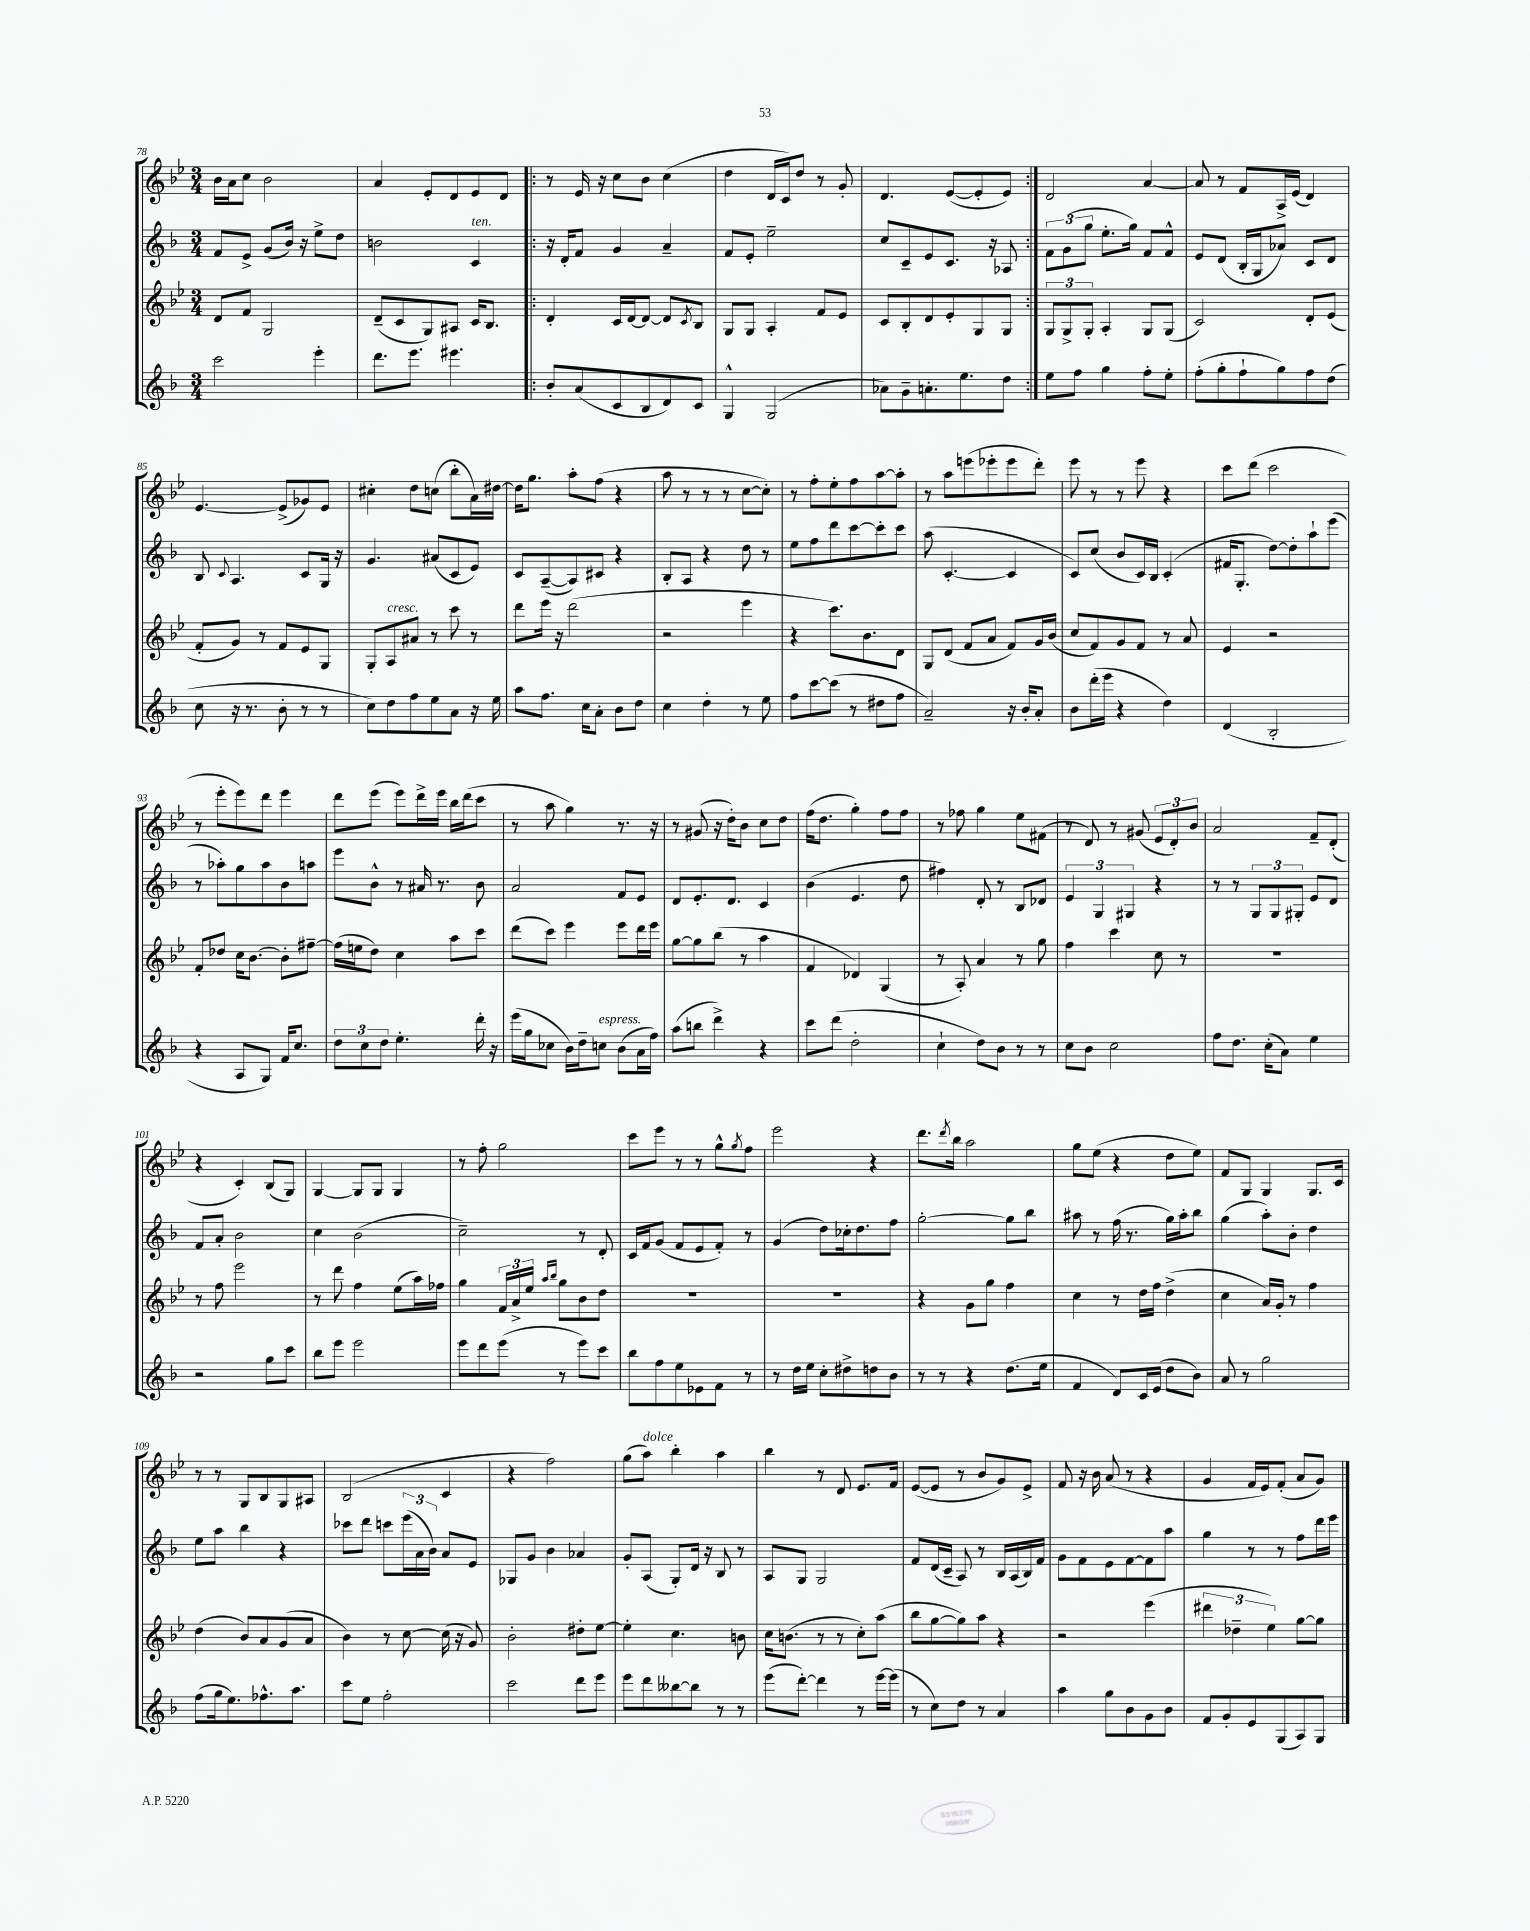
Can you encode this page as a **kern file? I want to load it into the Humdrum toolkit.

**kern	**kern	**kern	**kern
*staff4	*staff3	*staff2	*staff1
*clefG2	*clefG2	*clefG2	*clefG2
*k[b-]	*k[b-e-]	*k[b-]	*k[b-e-]
*M3/4	*M3/4	*M3/4	*M3/4
2ccc\	8d/L	8f/L	16b-\LL
.	.	.	16a\J
.	8f/J	8e^/J	8cc\J
.	2G/	(8g/L	2b-\
.	.	16b-/Jk)	.
.	.	16r	.
4eee'\	.	8ee^\L	.
.	.	8dd\J	.
=	=	=	=
8.ddd\L	(8d~/L	2b\	4a/
.	8c/	.	.
8.eee\J	.	.	.
.	8G/)	.	8e-'/L
4.eee#\	8A#/J	.	8d/
.	16c/LK	4c/	8e-/
.	8.B-/J	.	.
.	.	.	8d/J
=!|:	=!|:	=!|:	=!|:
8b-'/L	4d'/	16r	8r
.	.	16d'/LK	.
(8a/	.	8f/J	16e-/
.	.	.	16r
8c/	16c/LL	4g/	8cc\L
.	[16d/J	.	.
8B-/	8d/_J	.	8b-\J
8d/)	8d/]L	4a~/	(4cc\
.	8qc/	.	.
8c/J	8B-/J	.	.
=	=	=	=
4G^^/	8G/L	8f/L	4dd\
.	8G/J	8e'/J	.
(2G/	4A'/	2ee~\	16d/LL
.	.	.	16c/J)
.	.	.	8dd/J
.	8f/L	.	8r
.	8e-/J	.	8g'/
=	=	=	=
8a-\L)	8c/L	8cc/L	4.d/
8g~\	8B-'/	8c~/	.
8.a'\	8d/	8e/	.
.	8e-'/	8.c/J	([8e-/L
8.ee\	.	.	.
.	8G/	.	8e-'/]
.	.	16r	.
8dd\J	8G/J	8A-/	8e-/J)
=:|!	=:|!	=:|!	=:|!
8ee\L	12G/L	12f\L	2d/
.	12G^/	(12g\	.
8ff\J	.	.	.
.	12G'/J	12gg\J	.
4gg\	4A'/	8.ee'\L	.
.	.	16gg\Jk)	.
8ff'\L	8G/L	8f/L	[4a/
8ee'\J	(8G/J	8f^^/J	.
=	=	=	=
(8ff'\L	2c/)	8e/L	8a/]
8gg'\	.	(8d/J	8r
8ff`\	.	16B-'/LL	8f/L
.	.	16G/J	.
8gg\)	.	8a-/J)	16A^/L
.	.	.	(16e-/JJ
8ff\	8d'/L	8c/L	4d/)
(8dd\J	(8e-/J	8d/J	.
=	=	=	=
8cc\	8f'/L	8B-/	[4.e-/
.	.	8qqc/	.
16r	8g/J)	4.A/	.
8.r	.	.	.
.	8r	.	.
8b-'\	8f/L	.	(8e-^/]L
8r	8e-/	8c/L	8g-/)
8r	8G/J	16G/Jk	8e-/J
.	.	16r	.
=	=	=	=
8cc\L)	8G'/L	4.g/	4cc#'\
8dd\	8A/	.	.
8ff\	8a#/J	.	8dd\L
8ee\	8r	(8a#/L	(8cc\J
8a\J	8ccc\	8c/	8bb-'\L
16r	8r	8e/J)	16a\L)
16ee\	.	.	[16dd#\JJ
=	=	=	=
8aa\L	8ddd\L	8c/L	16dd#\]LK
.	.	.	8.gg\J
8.ff\J	16eee-\Jk	([8A~/	.
.	16r	.	.
.	(2ddd\	8A/])	8aa'\L
16cc\LK	.	.	.
8a'\J	.	8c#/J	(8ff\J
8b-\L	.	4r	4r
8dd\J	.	.	.
=	=	=	=
4cc\	2r	8B-'/L	8aa\
.	.	8A/J	8r
4dd'\	.	4r	8r
.	.	.	8r
8r	4eee-\	8dd\	[8cc\L
8ee\	.	8r	8cc'\]J)
=	=	=	=
8ff\L	4r	8ee\L	8r
[8ccc\	.	8ff\	8ff'\L
(8ccc\]J	8.ccc\L)	8ddd\	8ee-'\
8r	.	[8ccc\	8ff\
.	8.b-\	.	.
8dd#\L	.	8ccc'\]	[8aa\
8ff\J	8d\J	8ccc\J	8aa'\]J
=	=	=	=
2a~/)	8G/L	(8aa\	8r
.	(8d/J	[4.c'/	8aa\L
.	8f/L	.	(8eee\
.	8a/J	.	8eee-'\
16r	8f/L)	4c/]	8eee-\
16b-'/LK	.	.	.
8a'/J	16g/L	.	8ddd'\J)
.	(16b-/JJ	.	.
=	=	=	=
8b-\L	8cc/L	8c/L)	8eee-\
(16ddd'\L	8f/)	(8cc/J	8r
16eee\JJ	.	.	.
4r	8g/	8b-/L	8r
.	8f/J	16c/L)	8eee-\
.	.	16B-/JJ	.
4dd\)	8r	(4c'/	4r
.	8a/	.	.
=	=	=	=
(4d/	4e-/	16f#/LK	8ccc\L
.	.	8.G'/J	.
.	.	.	(8ddd\J
2B-'/	2r	[8dd\L)	2ccc\
.	.	8dd'\]	.
.	.	8aa`\	.
.	.	(8eee\J	.
=	=	=	=
4r	8f'/L	8r	8r
.	8dd-/J	8aa-'\L)	8eee-'\L
8A/L	16cc\LK	8gg\	8eee-\)
.	[8.b-\J	.	.
8G/J)	.	8aa-\	8ddd\J
16f/LK	8b-'\]L	8b-\	4eee-\
8.cc/J	.	.	.
.	[8ff#~\J	8aa\J	.
=	=	=	=
12dd\L	(16ff#\]LL	8eee\L	8ddd\L
.	16ee\J	.	.
12cc\	.	.	.
.	8dd\J)	8b-^^\J	(8eee-\J
12dd\J	.	.	.
4.ee'\	4cc\	8r	8eee-\L)
.	.	16a#/	16ddd^\L
.	.	8.r	16eee-\JJ
.	8aa\L	.	16bb-\LL
.	.	.	(16ddd\J
16ddd'\	8ccc\J	8b-\	8ccc\J
16r	.	.	.
=	=	=	=
(16eee\LL	(8ddd\L	2a/	8r
16gg\J	.	.	.
8cc-\J	8ccc\J)	.	8aa\
16b-\LL)	4eee-\	.	4gg\)
16dd~\J	.	.	.
8cc\J	.	.	.
(8b-\L	8eee-\L	8f/L	8.r
16a\L	16ddd\L	8e/J	.
16ff\JJ)	16eee-\JJ	.	16r
=	=	=	=
(8aa\L	[8gg\L	8d/L	8r
8bb\J	8gg\]	8.e'/	(8g#/
4ddd^\)	(8bb-\J	.	16r
.	.	8.d/J	16dd'\LK)
.	8r	.	8b-\J
4r	4aa\	4c/	8cc\L
.	.	.	8dd\J
=	=	=	=
8ccc\L	4f/	(4b-\	(16ff\LK
.	.	.	8.dd\J
(8ddd\J	.	.	.
2dd'\	4d-/)	4.e/	4gg'\)
.	(4G/	.	8ff\L
.	.	8dd\	8ff\J
=	=	=	=
4cc`\	8r	4ff#\)	8r
.	8A'/)	.	8ff-\
8dd\L)	4a/	8d'/	4gg\
8b-\J	.	8r	.
8r	8r	8B-/L	8ee-\L
8r	8gg\	8d-/J	(8f#\J
=	=	=	=
8cc\L	4ff\	6e/	8r
8b-\J	.	.	8d/)
.	.	6G/	.
2cc\	4ccc\	.	8r
.	.	6G#/	.
.	.	.	(8g#/
.	8cc\	4r	12e-/L
.	.	.	12d'/)
.	8r	.	.
.	.	.	12b-/J
=	=	=	=
8ff\L	2.r	8r	2a/
8.dd\J	.	8r	.
.	.	12G/L	.
(16cc'\LK	.	.	.
.	.	12G/	.
8a\J)	.	.	.
.	.	12G#'/J	.
4ee\	.	8e/L	8f~/L
.	.	8d/J	(8d'/J
=	=	=	=
2r	8r	8f/L	4r
.	8ff\	8a'/J	.
.	2eee-\	2b-\	4c'/)
8gg\L	.	.	(8B-/L
8ccc\J	.	.	8G/J)
=	=	=	=
8bb-\L	8r	4cc\	[4G/
8eee\J	8ddd\	.	.
2eee\	4ff\	(2b-\	8G/]L
.	.	.	8G/J
.	(8ee-\L	.	4G/
.	16aa\L)	.	.
.	16ff-\JJ	.	.
=	=	=	=
8eee\L	4gg\	2cc~\)	8r
8ddd\	.	.	8ff'\
(8eee\J	24f/LL	.	2gg\
.	24a^/	.	.
.	24ee-/JJ	.	.
.	16qqaa/LL	.	.
.	16qqbb-/JJ	.	.
8r	8gg\L	.	.
8eee\L)	8b-\	8r	.
8ccc\J	8dd\J	8d'/	.
=	=	=	=
8bb-\L	2.r	16c/LL	8ccc\L
.	.	16f/J	.
8ff\	.	(8g/J	8eee-\J
8ee\	.	8f/L	8r
8e-\	.	8e/	8r
8f\J	.	8f'/J)	8gg^^\L
.	.	.	8qgg/
8r	.	8r	8ff\J
=	=	=	=
8r	2.r	(4g/	2eee-\
16dd\LL	.	.	.
16ee\JJ	.	.	.
8cc'\L	.	8dd\L)	.
8dd#^\	.	16cc-'\k	.
.	.	8.dd\	.
8dd\	.	.	4r
8b-\J	.	8ff\J	.
=	=	=	=
8r	4r	[2gg'\	8.ddd\L
8r	.	.	.
.	.	.	8qddd/
.	.	.	16bb-\Jk
4r	8g\L	.	2aa\
.	8gg\J	.	.
(8.dd\L	4ff\	8gg\]L	.
.	.	8bb-\J	.
16ee\Jk	.	.	.
=	=	=	=
4f/	4cc\	8aa#\	8gg\L
.	.	8r	(8ee-\J
8d/L)	8r	(16ff\	4r
.	.	8.r	.
16c/L	16dd\LL	.	.
(16e/JJ	16ff\JJ	.	.
8dd\L	(4dd^\	16gg\LL)	8dd\L
.	.	16aa#'\J	.
8b-\J)	.	8bb-\J	8ee-\J)
=	=	=	=
8a/	4cc\	(4gg\	8f/L
8r	.	.	8G/J
2gg\	16a/LL)	8aa'\L)	4G/
.	16g'/JJ	.	.
.	8r	8b-'\J	.
.	4ff\	4dd\	8.G/L
.	.	.	16c/Jk
=	=	=	=
(8ff\L	(4dd\	8ee\L	8r
16gg\k	.	8aa\J	8r
8.ee\)	.	.	.
.	8b-/L)	4bb-\	8G/L
8.ff-^^\	8a/	.	8B-/
.	(8g/	4r	8G/
8.aa\J	.	.	.
.	8a/J	.	8A#/J
=	=	=	=
8ccc\L	4b-\)	8ccc-\L	(2B-/
8ee\J	.	8ddd\J	.
2ff'\	8r	8ccc\L	.
.	[8cc\	(24eee\L	.
.	.	24a\	.
.	.	24b-\JJ)	.
.	(16cc\]	8a/L	4c/
.	16r	.	.
.	8g/)	8e/J	.
=	=	=	=
2ccc\	2b-'\	8G-/L	4r
.	.	8g/J	.
.	.	4b-\	2ff\)
8ddd\L	8dd#'\L	4a-/	.
8eee\J	[8ee-\J	.	.
=	=	=	=
8eee\L	4ee-'\]	8g'/L	(8gg\L
8ddd\	.	(8A/J	8aa\J)
[8bb--\	4.cc\	8G'/L)	4bb-'\
8bb--\]J	.	16d/Jk	.
.	.	16r	.
8r	.	8B-/	4aa\
8r	8b\	8r	.
=	=	=	=
(8eee\L	16cc\LK	8A/L	4bb-\
.	(8.b\J	.	.
[8ddd'\J)	.	8G/J	.
4ddd\]	8r	2G/	8r
.	8r	.	8d/
8r	8cc'\L)	.	8.e-/L
[16eee\LL	(8aa\J	.	.
(16eee\]JJ	.	.	16f/Jk
=	=	=	=
8r	8bb-\L	8f/L	([8e-/L
8cc\L)	[8gg\	(16d/L	8e-/]J
.	.	16c~/JJ	.
8dd\J	8gg\])	8A/)	8r
8r	8aa\J	8r	8b-/L
4a/	4r	16B-/LL	8g/)
.	.	(16A/	.
.	.	16B-/)	8e-^/J
.	.	16f/JJ	.
=	=	=	=
4aa\	2r	8g\L	8f/
.	.	8f\	16r
.	.	.	16b-\
8gg\L	.	8e\	(8a/
8b-\	.	[8f\	8r
8g\	(4eee-\	8f\]	4r
8b-\J	.	8aa\J	.
=	=	=	=
8f/L	6ddd#\	4gg\	4g/
8g'/	.	.	.
.	6dd-~\	.	.
8e/	.	8r	16f/LL
.	.	.	16e-/J)
.	6ee-\)	.	.
(8G/	.	8r	(8f'/J
8A/)	[8gg\L	8ff\L	8a/L
8G/J	8gg\]J	16ddd\L	8g/J)
.	.	16eee\JJ	.
==	==	==	==
*-	*-	*-	*-
